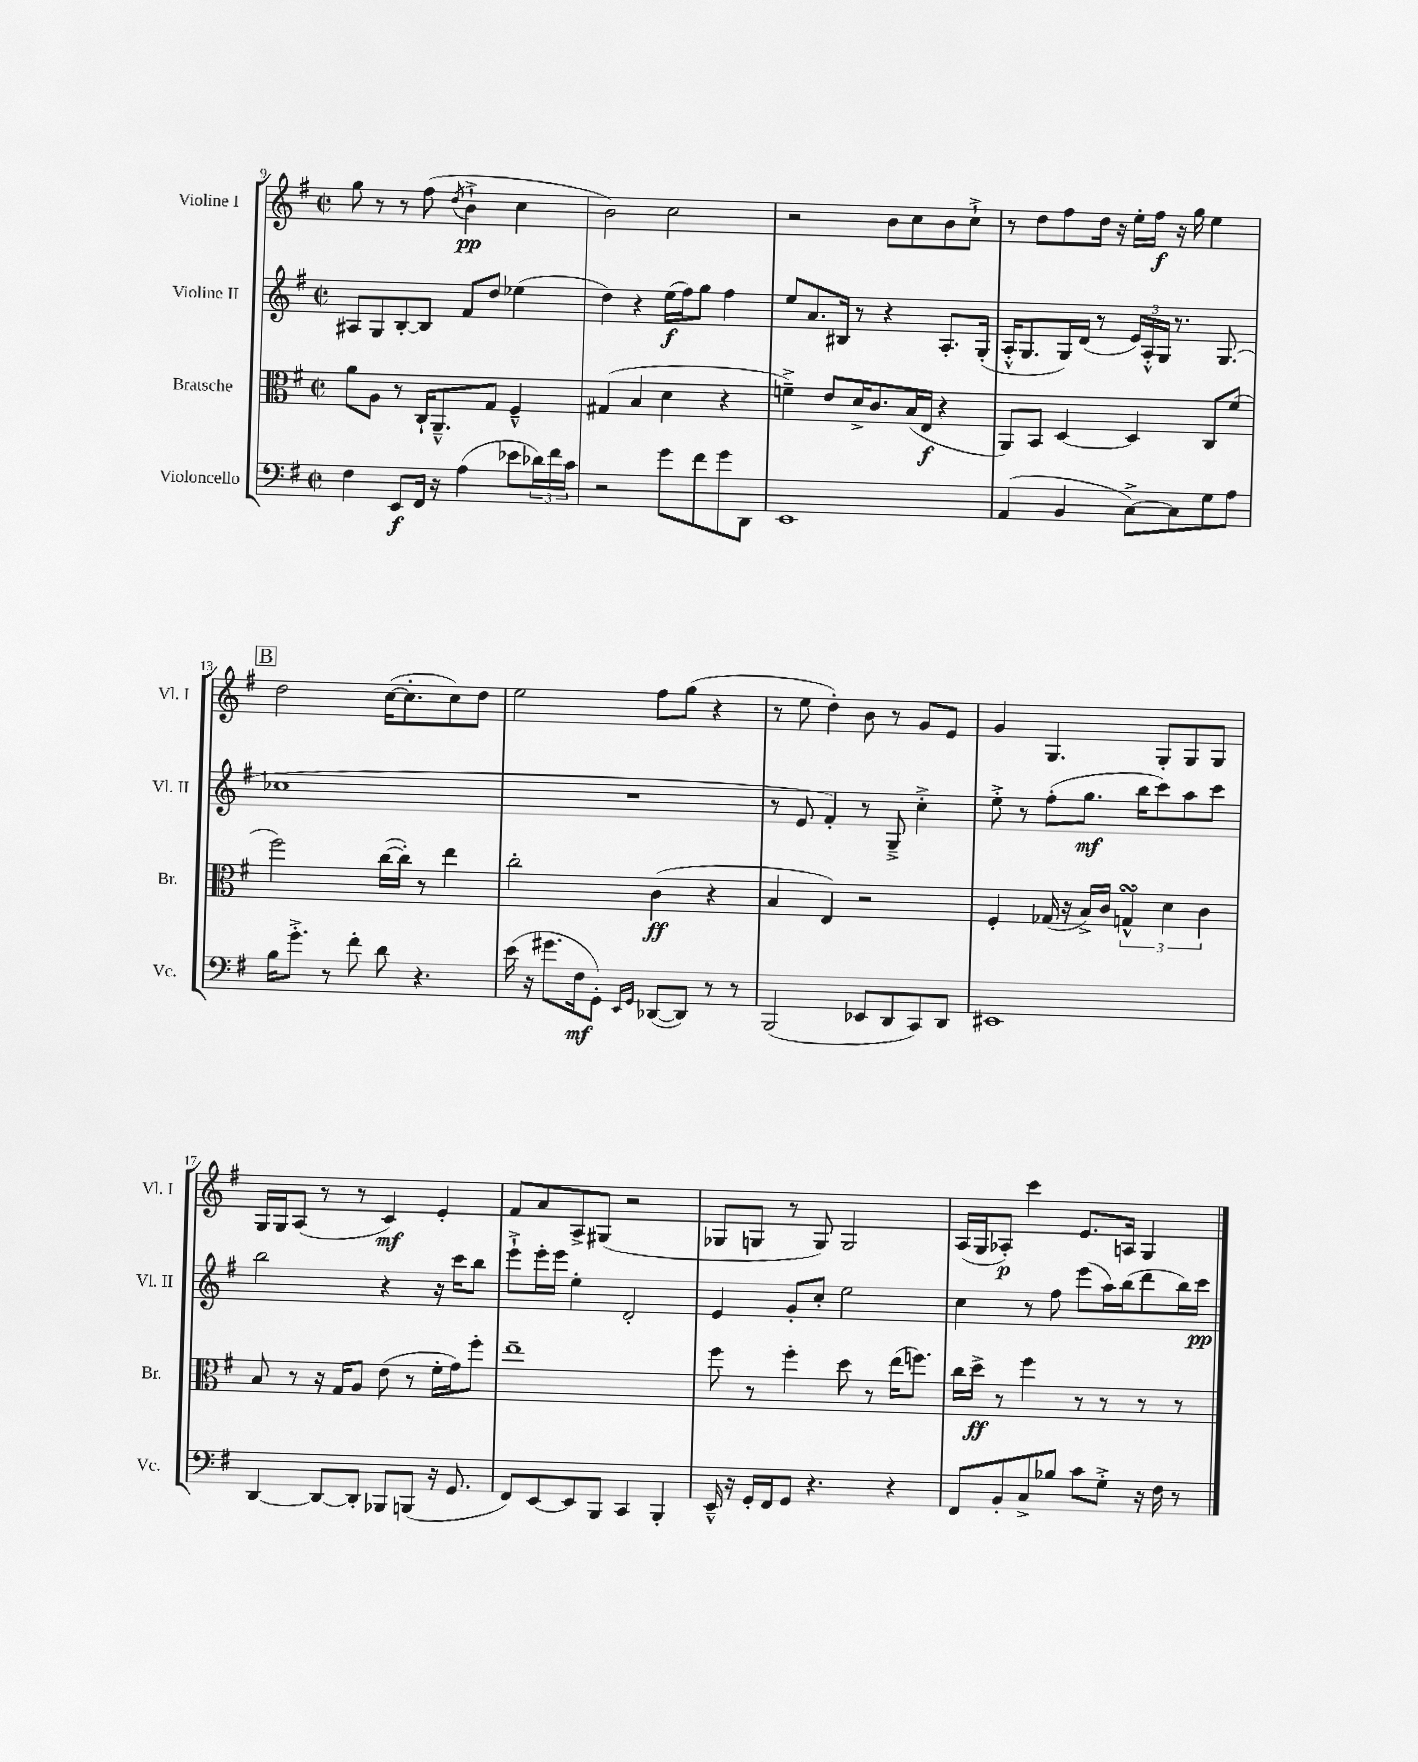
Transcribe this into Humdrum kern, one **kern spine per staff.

**kern	**kern	**kern	**kern
*staff4	*staff3	*staff2	*staff1
*clefF4	*clefC3	*clefG2	*clefG2
*k[f#]	*k[f#]	*k[f#]	*k[f#]
*M2/2	*M2/2	*M2/2	*M2/2
*met(c|)	*met(c|)	*met(c|)	*met(c|)
4F#\	8a\L	8A#/L	8gg\
.	8A\J	8G/	8r
8EE/L	8r	[8B'/	8r
16FF#/Jk	16C`/LK	8B/]J	(8ff#\
16r	8.AA~^^/	.	.
.	.	.	8qdd/
(4A\	.	8f#/L	4b`^\
.	8G/J	8dd/J	.
8e-\L	4F#~^^/	(4ee-\	4cc\
24d-\L)	.	.	.
24f#\	.	.	.
24c\JJ	.	.	.
=	=	=	=
2r	(4G#/	4dd\)	2b\)
.	4B/	4r	.
8g\L	4d\	(16ee\LL	2cc\
.	.	16ff#\J)	.
8f#\	.	8gg\J	.
8g\	4r	4ff#\	.
8DD\J	.	.	.
=	=	=	=
1EE	4f~^\)	8ee/L	2r
.	.	8.a/	.
.	8e/L	.	.
.	.	16B#/Jk	.
.	16d^/K	8r	.
.	8.c/	.	.
.	.	4r	8b\L
.	(16B/L	.	8cc\
.	16E/JJ	.	.
.	4r	8.A'/L	8b\
.	.	.	8cc`^\J
.	.	(16G'/Jk	.
=	=	=	=
(4AA/	8AA/L)	16A'^^/LK	8r
.	.	8.G/	.
.	8BB/J	.	8dd\L
4BB/	[4D/	16G/L)	8ff#\
.	.	(16d/JJ	.
.	.	8r	16dd\Jk
.	.	.	16r
[8C^\L)	4D/]	24e/LL)	16ee'\LL
.	.	24A'^^/	.
.	.	.	16ff#\JJ
.	.	24G/JJ	.
8C\]	.	8.r	16r
.	.	.	16gg\
8G\	8C/L	.	4ee\
.	.	(8.G/	.
8A\J	(8f#/J	.	.
=	=	=	=
16B\LK	2ff#\)	1cc-	2dd\
8.g'^\J	.	.	.
8r	.	.	.
8f#'\	.	.	.
8d\	([16cc\LL	.	([16cc\LK
.	16cc'\]JJ)	.	8.cc'\]
4.r	8r	.	.
.	4ee\	.	8cc\)
.	.	.	8dd\J
=	=	=	=
(16e\	2cc'\	1r	2ee\
16r	.	.	.
8.g#\L	.	.	.
16F#\k	.	.	.
8GG'\J)	.	.	.
16qqEE/LL	.	.	.
16qqGG/JJ	.	.	.
([8DD-/L	(4c\	.	8ff#\L
8DD-/]J)	.	.	(8gg\J
8r	4r	.	4r
8r	.	.	.
=	=	=	=
(2BBB/	4B/	8r	8r
.	.	8e/	8ee\
.	4E/)	4f#'/)	4dd'\)
8EE-/L	2r	8r	8b\
8DD/	.	8G~^/	8r
8CC/)	.	4cc'^\	8g/L
8DD/J	.	.	8e/J
=	=	=	=
1EE#	4F#'/	8ee'^\	4g/
.	.	8r	.
.	(16G-/	(8ff#'\L	4.G/
.	16r	.	.
.	16B^/LL)	8.gg\J	.
.	16c/JJ	.	.
.	6G^^/	.	.
.	.	16bb\LK	.
.	.	8ccc\)	8G'/L
.	6d\	.	.
.	.	8aa\	8G/
.	6c\	.	.
.	.	8ccc\J	8G/J
=	=	=	=
[4DD/	8B/	2bb\	16G/LL
.	.	.	16G/J
.	8r	.	(8A/J
8DD/_L	16r	.	8r
.	16G/LK	.	.
8DD'/]J	8A/J	.	8r
8BBB-/L	(8e\	4r	4c/)
(8BBB/J	8r	.	.
16r	16f#'\LL	16r	4e'/
8.GG/	16g\J)	16ccc\LK	.
.	8ff#'\J	8bb\J	.
=	=	=	=
8FF#/L)	1ee~	8eee`^\L	8f#/L
[8EE/	.	16eee'\L	8a/
.	.	16eee\JJ	.
8EE/]	.	4ee'\	8A^/
8BBB/J	.	.	(8G#/J
4CC/	.	2d'/	2r
4BBB'/	.	.	.
=	=	=	=
16EE~^^/	8ff#\	4e/	8G-/L
16r	.	.	.
16GG'/LL	8r	.	8G/J
16FF#/J	.	.	.
8GG/J	4ff#'\	8g'/L	8r
4.r	.	8cc'/J	8G/)
.	8dd\	2ee\	2G/
.	8r	.	.
4r	(16ee\LK	.	.
.	8.ff\J)	.	.
=	=	=	=
8FF#/L	16cc\LL	4cc\	(16A/LL
.	16dd^\JJ	.	16G/J
8BB'/	8r	.	8A-'/J)
8C^/	4ff#\	8r	4ccc\
8B-/J	.	8ff#\	.
8c\L	8r	(8eee\L	8.e/L
8G'^\J	8r	16aa\L)	.
.	.	(16bb\J	16A/Jk
16r	8r	8ddd\	4G/
16F#\	.	.	.
8r	8r	16bb\L)	.
.	.	16ccc\JJ	.
==	==	==	==
*-	*-	*-	*-
